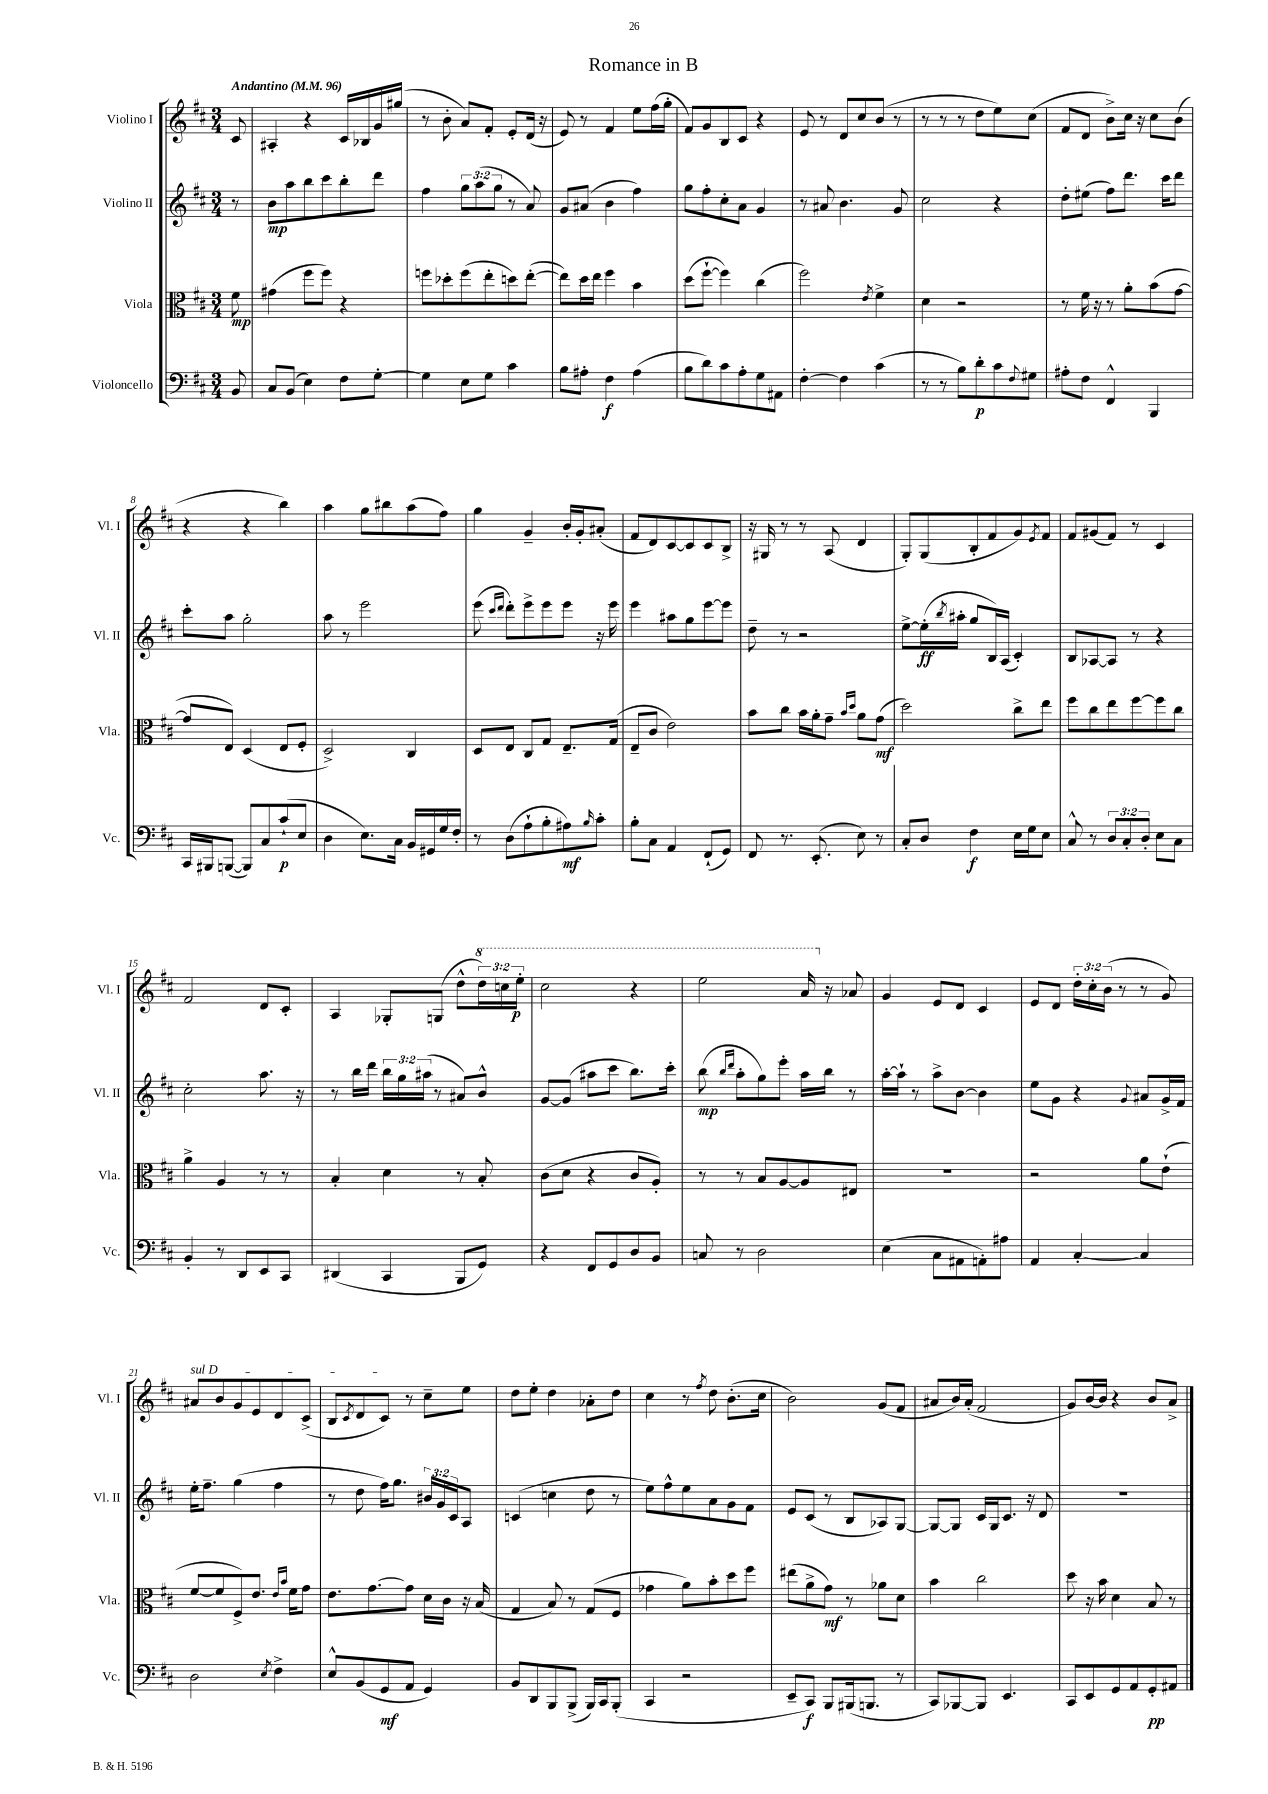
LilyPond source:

\header { title = "Romance in B" }
<<
\new StaffGroup <<
\new Staff = "s0" \with { instrumentName = "Violino I" shortInstrumentName = "Vl. I" } {
    \clef treble \key d \major \numericTimeSignature \time 3/4 \override Staff.TupletNumber.text = #tuplet-number::calc-fraction-text \partial 8 \tempo "Andantino" 4 = 96
    cis'8 |
    ais4-. r4 cis'16 bes16 g'16 gis''16( |
    r8 b'8-. a'8) fis'8-. e'8-. d'16( r16 |
    e'8) r8 fis'4 e''8 fis''16( g''16-. |
    fis'8) g'8 b8 cis'8 r4 |
    e'8 r8 d'8 cis''8 b'8( r8 |
    r8 r8 r8 d''8 e''8) cis''8( |
    fis'8 d'8 b'8->) cis''16 r16 cis''8 b'8( |
    r4 r4 b''4) |
    a''4 g''8 bis''8 a''8( fis''8) |
    g''4 g'4-- b'16-. g'16-. ais'8-.( |
    fis'8 d'8) cis'8~ cis'8 cis'8 b8-> |
    r16 gis16 r8 r8 a8( d'4 |
    g8-.) g8( b8-. fis'8 g'8) \acciaccatura { e'8 } fis'8 |
    fis'8 gis'8( fis'8) r8 cis'4 |
    fis'2 d'8 cis'8-. |
    a4 ges8-. g8( d''8-^ \tuplet 3/2 { \ottava #1 d'''16) c'''16 e'''16-.\p } |
    cis'''2 r4 |
    e'''2 a''16 \ottava #0 r16 aes'8 |
    g'4 e'8 d'8 cis'4 |
    e'8 d'8 \tuplet 3/2 { d''16-. cis''16-. b'16( } r8 r8 g'8) |
    \once \override TextSpanner.bound-details.left.text = \markup { \italic "sul D" } ais'8\startTextSpan b'8 g'8 e'8 d'8 cis'8->( |
    b8 \acciaccatura { cis'8 } d'8 cis'8\stopTextSpan) r8 cis''8-- e''8 |
    d''8 e''8-. d''4 aes'8-. d''8 |
    cis''4 r8 \acciaccatura { fis''8 } d''8 b'8.-.( cis''16 |
    b'2) g'8( fis'8 |
    ais'8 b'16) ais'16-.( fis'2 |
    g'8) b'16~ b'16 r4 b'8 a'8-> \bar "|." |
}
\new Staff = "s1" \with { instrumentName = "Violino II" shortInstrumentName = "Vl. II" } {
    \clef treble \key d \major \numericTimeSignature \time 3/4 \override Staff.TupletNumber.text = #tuplet-number::calc-fraction-text \partial 8
    r8 |
    b'8\mp a''8 b''8 cis'''8 b''8-. d'''8 |
    fis''4 \tuplet 3/2 { g''8 a''8( g''8 } r8 a'8) |
    g'8 ais'8( b'4 fis''4) |
    g''8 fis''8-. cis''8-. a'8 g'4 |
    r8 ais'8 b'4. g'8 |
    cis''2 r4 |
    d''8-. eis''8( fis''8) d'''8. cis'''16 d'''8 |
    cis'''8-. a''8 g''2-. |
    a''8 r8 e'''2 |
    e'''8( \grace { cis'''16 d'''16 } d'''8-.) e'''8-> e'''8 e'''8 r16 e'''16 |
    e'''4 ais''8 g''8 e'''8~ e'''8 |
    d''8-- r8 r2 |
    e''8~-> e''16-.\ff( \acciaccatura { b''8 } ais''16-. g''8 b16) a16( cis'4-.) |
    b8 aes8~ aes8 r8 r4 |
    cis''2-. a''8. r16 |
    r8 b''16 d'''16 \tuplet 3/2 { b''16 g''16 ais''16( } r8 ais'8) b'8-^ |
    g'8~ g'8( ais''8 cis'''8 b''8.) cis'''16-. |
    b''8\mp( \grace { b''16 d'''16 } a''8-. g''8) e'''8-. a''16 b''16 r8 |
    a''16~-. a''16-! r8 a''8-> b'8~ b'4 |
    e''8 g'8 r4 \appoggiatura { g'8 } ais'8 g'16-> fis'16 |
    e''16-. fis''8.-- g''4( fis''4 |
    r8 d''8 fis''16) g''8. \tuplet 3/2 { bis'16 g'16 cis'16 } a8 |
    c'4( c''4 d''8 r8 |
    e''8) fis''8-^ e''8 a'8 g'8 fis'8 |
    e'8 cis'8( r8 b8 aes8) g8~ |
    g8~ g8 cis'16 g16 cis'8. r16 d'8 |
    R2. \bar "|." |
}
\new Staff = "s2" \with { instrumentName = "Viola" shortInstrumentName = "Vla." } {
    \clef alto \key d \major \numericTimeSignature \time 3/4 \partial 8
    fis'8\mp |
    gis'4( fis''8 fis''8) r4 |
    f''8 des''8-. f''8( e''8-. d''8) e''8~-.( |
    e''8) d''16 e''16 fis''4 b'4 |
    d''8( fis''8~-! fis''4) cis''4( |
    fis''2) \acciaccatura { e'8 } fis'4-> |
    d'4 r2 |
    r8 fis'16 r16 r8 a'8-. b'8( g'8~ |
    g'8 e8) d4( e8 fis8-. |
    d2->) cis4 |
    d8 e8 cis8 g8 e8.-- g16( |
    e8-- cis'8 e'2) |
    b'8 cis''8 b'16 a'16-. g'8-- \grace { b'16 d''16 } a'8 g'8\mf( |
    d''2) cis''8-> e''8 |
    fis''8 cis''8 e''8 fis''8~ fis''8 cis''8 |
    a'4-> a4 r8 r8 |
    b4-. d'4 r8 b8-. |
    cis'8( d'8 r4 cis'8 a8-.) |
    r8 r8 b8 a8~ a8 eis8 |
    R2. |
    r2 a'8 e'8-!( |
    fis'8~ fis'8 fis8->) e'8. \grace { e'16 b'16 } fis'16 g'8 |
    e'8. g'8.~ g'8 d'16 cis'16 r16 b16( |
    g4 b8) r8 g8( fis8 |
    ges'4 a'8) b'8-. d''8 fis''8 |
    eis''8( a'8-> g'8\mf) r8 aes'8 d'8 |
    b'4 cis''2 |
    d''8 r16 b'16 d'4 b8 r8 \bar "|." |
}
\new Staff = "s3" \with { instrumentName = "Violoncello" shortInstrumentName = "Vc." } {
    \clef bass \key d \major \numericTimeSignature \time 3/4 \override Staff.TupletNumber.text = #tuplet-number::calc-fraction-text \partial 8
    b,8 |
    cis8 b,8( e4) fis8 g8~-. |
    g4 e8 g8 cis'4 |
    b8 ais8-. fis4\f ais4( |
    b8 d'8) cis'8 a8-. g8 ais,8 |
    fis4~-. fis4 cis'4( |
    r8 r8 b8) d'8-.\p cis'8 \appoggiatura { fis8 } gis8 |
    ais8-. fis8 fis,4-^ b,,4 |
    cis,16 bis,,16 b,,8~( b,,8) cis8 cis'8-!\p( e8 |
    d4 e8.) cis16 b,16 gis,16 g16 fis16-. |
    r8 d8( a8-! b8-. ais8\mf) \grace { b16 } cis'8-. |
    b8-. cis8 a,4 fis,8-!( g,8) |
    fis,8 r8. e,8.-.( e8) r8 |
    cis8-. d8 fis4\f e16 g16 e8 |
    cis8-^ r8 \tuplet 3/2 { d8 cis8-. d8-. } e8 cis8 |
    b,4-. r8 d,8 e,8 cis,8 |
    dis,4( cis,4 b,,8 g,8) |
    r4 fis,8 g,8 d8 b,8 |
    c8 r8 d2 |
    e4( cis8 ais,8 a,8-.) ais8 |
    a,4 cis4~-. cis4 |
    d2 \acciaccatura { e8 } fis4-> |
    e8-^ b,8( g,8\mf a,8 g,4) |
    b,8 d,8 b,,8 b,,8->( b,,16) cis,16 b,,8-.( |
    cis,4 r2 |
    e,8-- cis,8\f) b,,8 bis,,16( b,,8. r8 |
    cis,8) bes,,8~ bes,,8 e,4. |
    cis,8 e,8 g,8 a,8 g,8-.\pp ais,8 \bar "|." |
}
>>
>>
